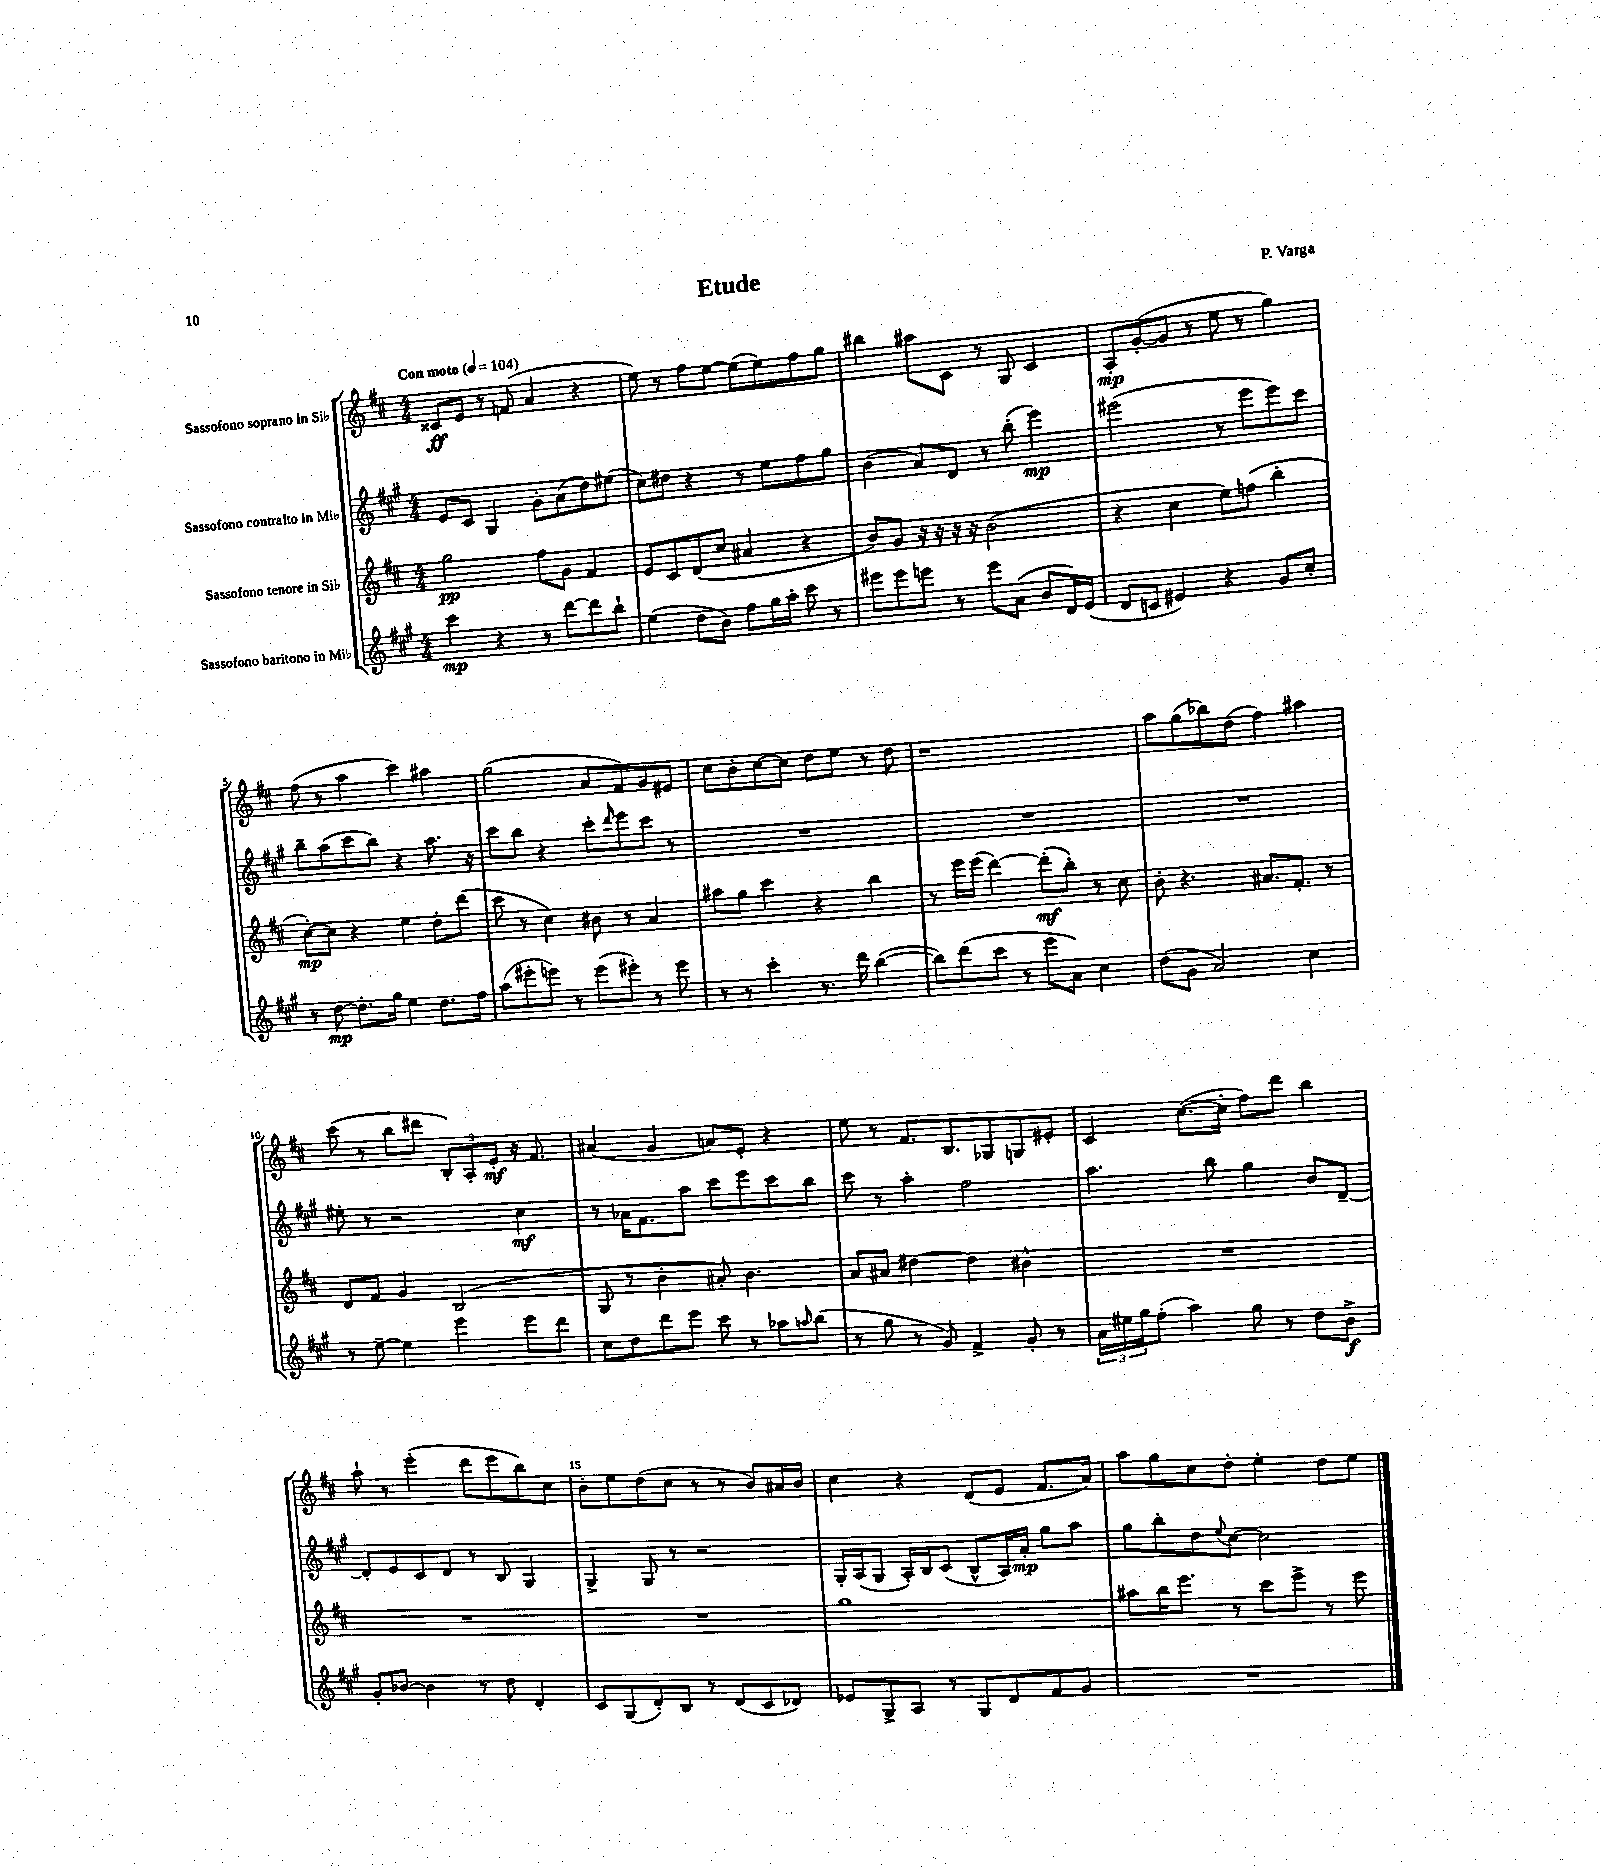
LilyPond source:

\header { title = "Etude" composer = "P. Varga" }
<<
\new StaffGroup <<
\new Staff = "s0" \with { instrumentName = "Sassofono soprano in Sib" } {
    \clef treble \key d \major \numericTimeSignature \time 4/4 \tempo "Con moto" 4 = 104
    cisis'8\ff e'8 r8 f'8( a'4 r4 |
    e''8) r8 fis''8 e''8~ e''8( e''8) fis''8 g''8 |
    bis''4 ais''8 cis'8 r8 g8 cis'4 |
    a8-.\mp g'8~-.( g'8 r8 e''8 r8 g''4) |
    fis''8( r8 a''4 cis'''4) ais''4 |
    g''2( a'8 fis'8) g'8 eis'8 |
    cis''8 b'8-. cis''8~ cis''8 d''8 e''8 r8 d''8 |
    r1 |
    a''8 g''8( bes''8) d''8( fis''4) ais''4 |
    cis'''8( r8 b''8 dis'''8 \tuplet 3/2 { b8-.) a8-. e'8-.\mf } r16 fis'8. |
    ais'4( g'4 a'8) e'8-. r4 |
    e''8 r8 fis'8. b8. ges8 g8 eis'8-. |
    cis'4 cis''8.~( cis''16-. fis''8) d'''8 b''4 |
    a''8-! r8 e'''4-.( d'''8 e'''8 b''8) cis''8 |
    b'8-. e''8 d''8( cis''8 r8 r8 b'8) ais'16 b'16 |
    cis''4 r4 d'8( e'8 fis'8. a'16) |
    a''8 g''8 cis''8 d''8-. e''4-. d''8 e''8 \bar "|." |
}
\new Staff = "s1" \with { instrumentName = "Sassofono contralto in Mib" } {
    \clef treble \key a \major \numericTimeSignature \time 4/4
    e'8 cis'8 gis4 gis'8-. a'8( d''8) eis''8( |
    cis''8) dis''8 r4 r8 e''8 fis''8 gis''8 |
    b'4( a'8) d'8 r8 b''8-.( e'''4\mp) |
    eis'''2( r8 eis'''8 eis'''8) cis'''8 |
    b''8-- a''8( cis'''8 b''8) r4 a''8. r16 |
    cis'''8 b''8 r4 cis'''8-. \grace { d'''16 } e'''8 cis'''8 r8 |
    R1 |
    R1 |
    R1 |
    eis''8-. r8 r2 cis''4\mf |
    r8 aes'16 fis'8. a''8 cis'''8 e'''8 cis'''8 b''8 |
    cis'''8 r8 a''4-. fis''2 |
    a''4. b''8 gis''4 b'8 d'8~-- |
    d'8-. e'8 cis'8 d'8 r8 b8 gis4 |
    gis4-> gis8 r8 r2 |
    gis16-. a16( gis8 a16-.) b16 cis'8( b8-^ a16) a'16-.\mp gis''8 a''8 |
    gis''8 b''8-. d''8 \appoggiatura { e''8 } cis''8~ cis''2 \bar "|." |
}
\new Staff = "s2" \with { instrumentName = "Sassofono tenore in Sib" } {
    \clef treble \key d \major \numericTimeSignature \time 4/4
    g''2\pp fis''8 g'8 fis'4 |
    e'8 cis'8 d'8( cis''8 ais'4 r4 |
    b'8) g'8 r16 r16 r16 r16 b'2( |
    r4 cis''4 e''8) f''8( b''4-. |
    cis''8~-.\mp) cis''8 r4 e''4 d''8-. d'''8( |
    cis'''8 r8 cis''4) bis'8 r8 a'4 |
    ais''8 g''8 cis'''4 r4 b''4 |
    r8 e'''16 e'''16( d'''4~) d'''8-.\mf( b''8-.) r8 cis''8 |
    b'8-. r4. ais'8. fis'8.-. r8 |
    d'8 fis'8 g'4 b2( |
    g8 r8 b'4-. ais'8-.) b'4. |
    a'8 ais'8 dis''4~ dis''4 bis'4-^ |
    R1 |
    R1 |
    R1 |
    g''1 |
    ais''8 b''16 e'''8. r8 cis'''8 e'''8-> r8 e'''8 \bar "|." |
}
\new Staff = "s3" \with { instrumentName = "Sassofono baritono in Mib" } {
    \clef treble \key a \major \numericTimeSignature \time 4/4
    cis'''4\mp r4 r8 d'''8~ d'''8 b''8-! |
    e''4( d''8 b'8) fis''8 gis''16 a''16-. cis'''8 r8 |
    eis'''8 eis'''8 e'''8 r8 e'''8 a'8( b'8 d'16) e'16( |
    d'8 c'8 eis'4) r4 gis'8 cis''8-. |
    r8 d''8~\mp d''8.-. gis''16 e''4 d''8. fis''16 |
    a''8( eis'''8-. e'''8) r8 e'''8( eis'''8-.) r8 eis'''8 |
    r8 r8 cis'''4-. r8. d'''16 b''4~( |
    b''8) d'''8( cis'''8 r8 e'''8 a'8) cis''4 |
    d''8( gis'8 a'2) cis''4 |
    r8 e''8~-- e''4 e'''4 e'''8 d'''8 |
    cis''8 d''8 d'''8 e'''8 cis'''8 r8 aes''8 \grace { a''16 } b''8( |
    r8 gis''8 r8 gis'8) fis'4-> gis'8-. r8 |
    \tuplet 3/2 { a'16 eis''16 gis''16 } fis''8-.( a''4) gis''8 r8 d''8 b'8->\f |
    gis'8-. bes'8~ bes'4 r8 d''8 d'4-. |
    cis'8 gis8( d'8-.) b8 r8 d'8( cis'8 des'8) |
    ees'8 gis8-> a8 r8 gis8 d'8 fis'8 gis'8 |
    R1 \bar "|." |
}
>>
>>
\layout { \context { \Score \override BarNumber.break-visibility = ##(#f #t #t) barNumberVisibility = #(every-nth-bar-number-visible 5) } }
